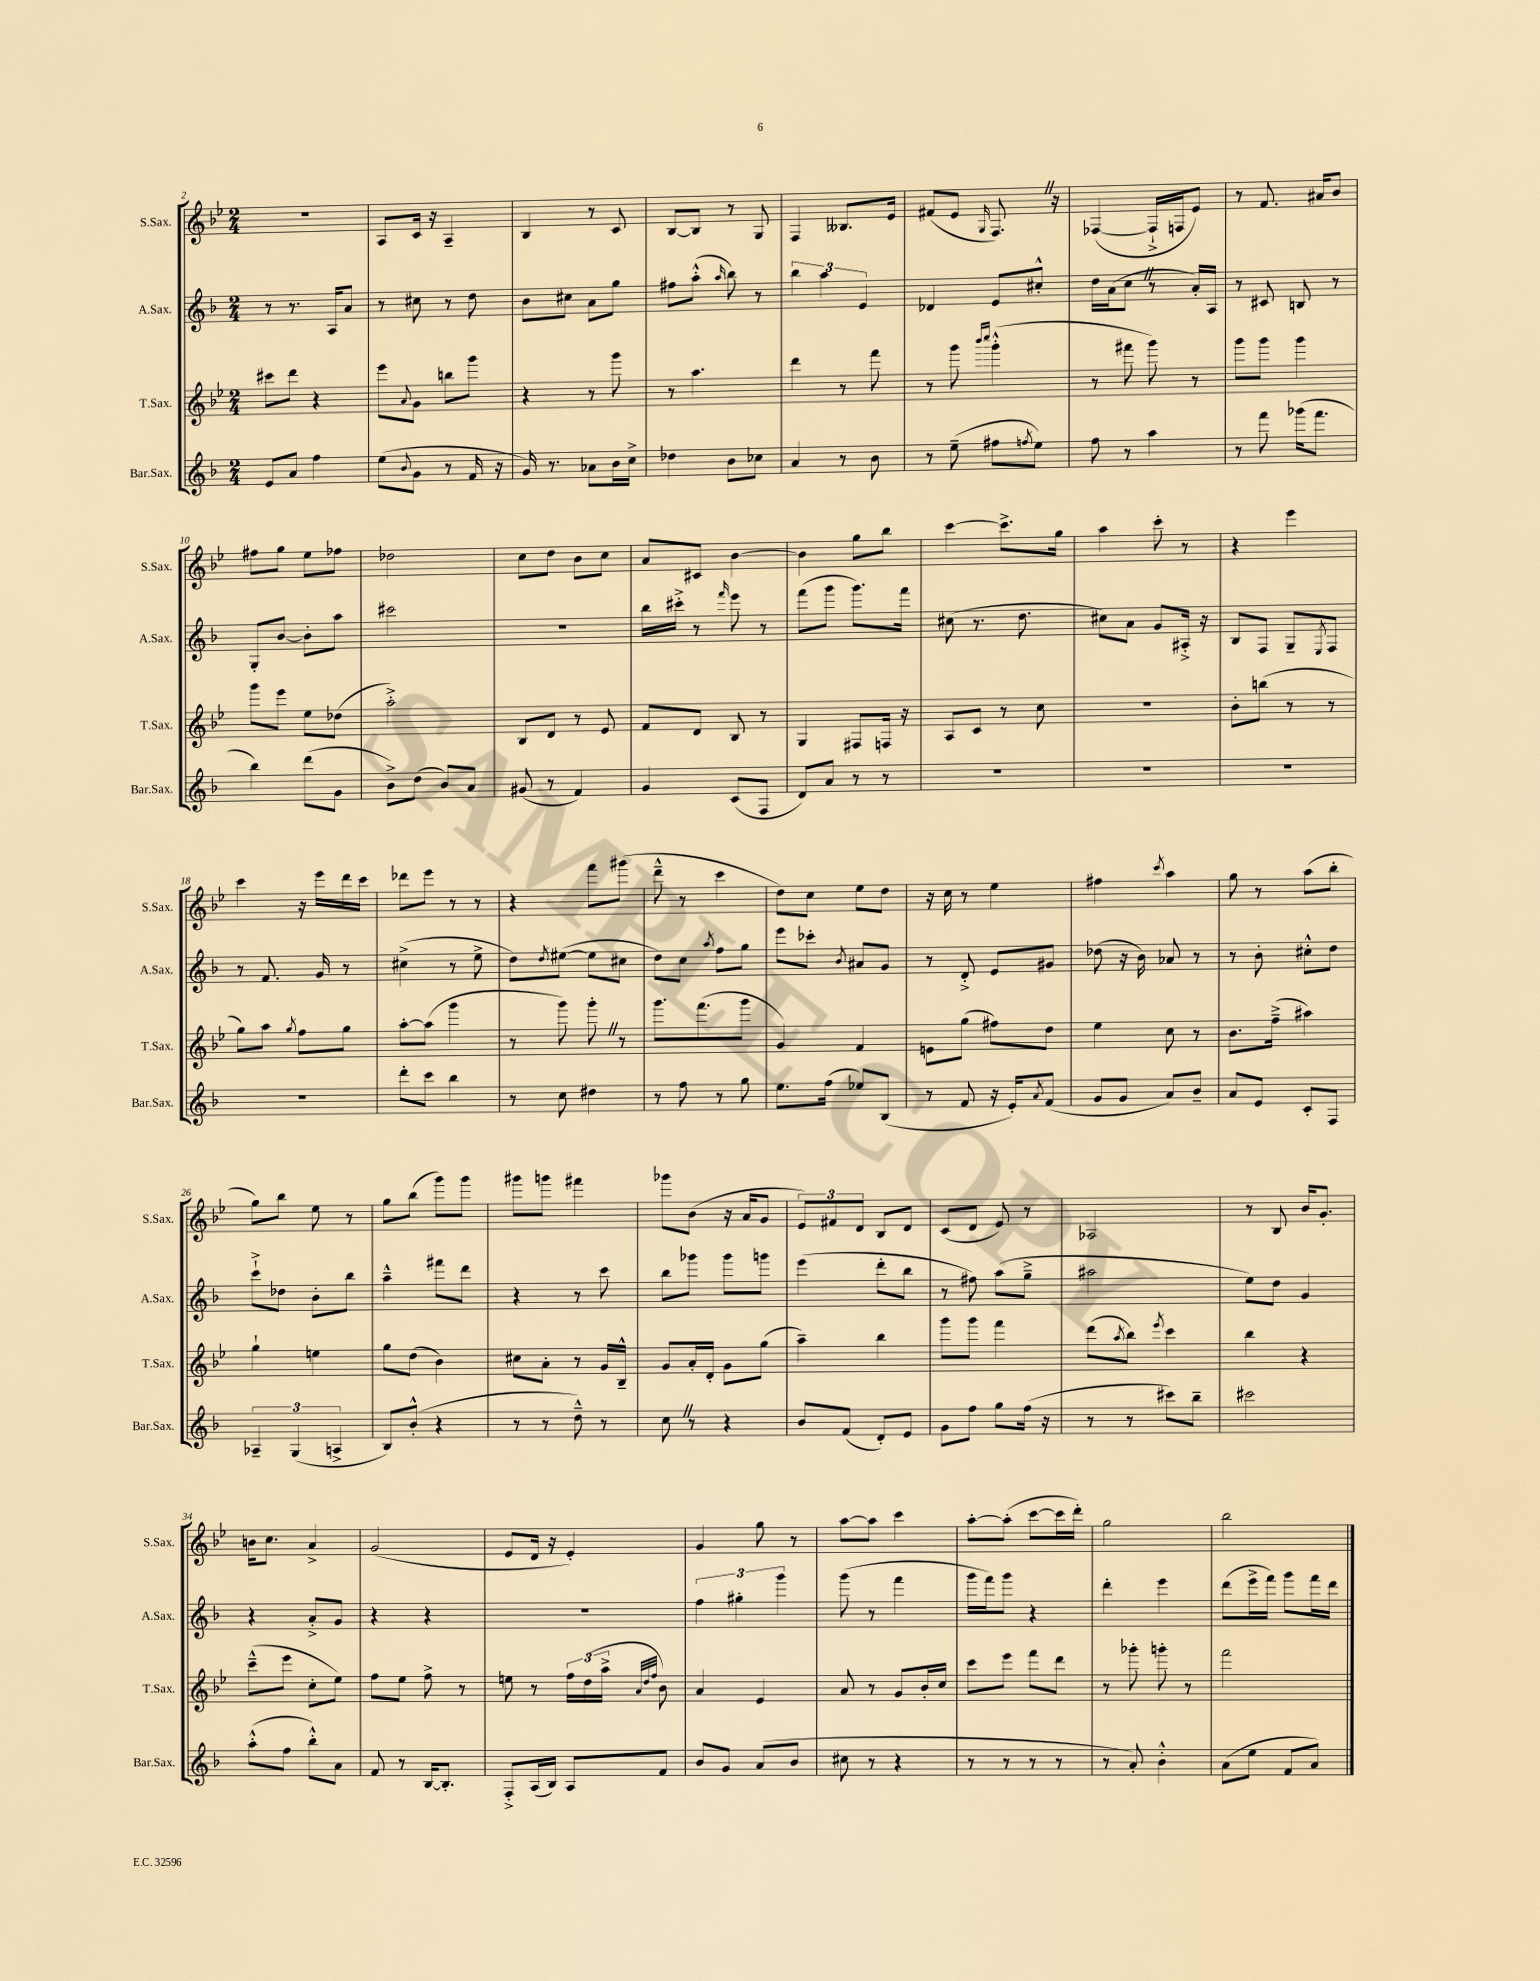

**kern	**kern	**kern	**kern
*staff4	*staff3	*staff2	*staff1
*clefG2	*clefG2	*clefG2	*clefG2
*k[b-]	*k[b-e-]	*k[b-]	*k[b-e-]
*M2/4	*M2/4	*M2/4	*M2/4
8e/L	8ccc#\L	8r	2r
8a/J	8ddd\J	8.r	.
4ff\	4r	.	.
.	.	16A/LK	.
.	.	8a/J	.
=	=	=	=
(8ee\L	8eee-\L	8r	8A/L
8qqb-/	8qqa/	.	.
8g\J	8g\J	8cc#\	16c/Jk
.	.	.	16r
8r	8bb\L	8r	4A~/
16f/	8ggg\J	8dd\	.
16r	.	.	.
=	=	=	=
16g/)	4r	8b-\L	4B-/
8.r	.	.	.
.	.	8cc#\J	.
8a-\L	8r	8a\L	8r
16b-\L	8ggg\	8gg\J	8c/
16cc^\JJ	.	.	.
=	=	=	=
4dd-\	8r	8ff#\L	[8B-/L
.	4.aa\	(8aa'^^\J	8B-/]J
.	.	16qqaa/	.
8b-\L	.	8bb-\)	8r
8cc-\J	.	8r	8G/
=	=	=	=
4a/	4ddd\	6bb-\	4F/
.	.	6aa\	.
8r	8r	.	8.B--/L
.	.	6e/	.
8b-\	8fff\	.	.
.	.	.	16e-/Jk
=	=	=	=
8r	8r	4d-/	(8f#/L
(8ee~\	8ggg\	.	8e-/J
.	16qqbbb-/LL	.	.
.	16qqcccc/JJ	.	16qqG/
8ff#\L	(4ggg'^^\	8e/L	8.F/)
8qff/	.	.	.
8ee\J)	.	8cc#'^^/J	.
.	.	.	16r
=	=	=	=
8ff\	8r	16dd\LL	([4F-/
.	.	(16a\J	.
8r	8fff#\	8cc\J	.
4aa\	8ggg\)	8r	16F-`^/]LL
.	.	.	16F/J
.	8r	16a'/LL)	8e-/J)
.	.	16A/JJ	.
=	=	=	=
8r	8ggg\L	8r	8r
8fff\	8ggg\J	8c#/	8.f/
(16ggg-\LK	4ggg\	8B/	.
8.fff\J	.	.	16a#/LK
.	.	8r	8b-/J
=	=	=	=
4bb-\)	8ggg\L	8G'/L	8ff#\L
.	8eee-\J	[8b-/J	8gg\J
(8ddd\L	8ee-\L	8b-'\]L	8ee-\L
8g\J	(8dd-\J	8aa\J	8ff-\J
=	=	=	=
8b-^\L)	2aa'^\)	2ccc#\	2dd-\
(8dd\J	.	.	.
8b-/L)	.	.	.
8a/J	.	.	.
=	=	=	=
(8g#/	8B-/L	2r	8cc\L
8r	8d/J	.	8dd\J
4f/)	8r	.	8b-\L
.	8e-/	.	8cc\J
=	=	=	=
4g/	8f/L	16bb-\LL	8a/L
.	.	16ccc#'^\JJ	.
.	8d/J	8r	8c#/J
.	.	16qqfff/	.
(8c/L	8B-/	8eee\	[4b-\
8F/J	8r	8r	.
=	=	=	=
8d/L)	4G/	(8fff\L	4b-\]
8a/J	.	8ggg\J	.
8r	8F#/L	8.ggg\L)	8gg\L
8r	16F/Jk	.	8bb-\J
.	16r	16fff\Jk	.
=	=	=	=
2r	8A/L	(8cc#\	[4ccc\
.	8c/J	8.r	.
.	8r	.	8.ccc^\]L
.	.	8.dd\	.
.	8cc\	.	.
.	.	.	16gg\Jk
=	=	=	=
2r	2r	8cc#\L)	4aa\
.	.	8a\J	.
.	.	8g/L	8ccc'\
.	.	16A#'^/Jk	8r
.	.	16r	.
=	=	=	=
2r	8b-'\L	8B-/L	4r
.	(8bb\J	8F/J	.
.	8r	8G~/L	4eee-\
.	.	8qE/	.
.	8r	8F/J	.
=	=	=	=
2r	8gg\L)	8r	4ccc\
.	8aa\J	8.f/	.
.	8qgg/	.	.
.	8ff\L	.	16r
.	.	16g/	16eee-\LL
.	8gg\J	8r	16ddd\
.	.	.	16ccc\JJ
=	=	=	=
8ddd'\L	[8aa'\L	(4cc#^\	8ddd-\L
8ccc\J	(8aa\]J	.	8eee-\J
4bb-\	4ggg\	8r	8r
.	.	8ee^\	8r
=	=	=	=
8r	8r	8dd\L)	4r
.	.	8qdd/	.
8cc\	8ggg\)	([8ee#\J	.
4dd#\	8ggg'\	8ee#\]L	8fff\L
.	8r	8cc#\J	(8ggg#\J
=	=	=	=
8r	8.ggg\L	8dd\L)	8ddd~^^\
8ff\	.	8cc\J	8r
.	(8.fff\	.	.
.	.	8qaa/	.
8r	.	8ff\L	4ccc\
8gg\	8ggg\J	8gg\J	.
=	=	=	=
8.ee\L	4g/)	8eee\L	8dd\L)
.	.	8ccc-'\J	8cc\J
(16ff\Jk	.	.	.
.	.	8qb-/	.
8ee-/L)	4f/	8a#/L	8ee-\L
(8B-/J	.	8g/J	8dd\J
=	=	=	=
8r	8e\L	8r	16r
.	.	.	16cc\
8f/	(8gg\J	8d'^/	8r
16r	8ff#\L)	8e/L	4ee-\
16e'/LK)	.	.	.
8qa/	.	.	.
(8f/J	8dd\J	8g#/J	.
=	=	=	=
8g/L	4ee-\	(8dd-\	4ff#\
8g/J	.	16r	.
.	.	16b-\)	.
.	.	.	8qccc/
8a/L)	8cc\	8a-/	4aa\
8b-~/J	8r	8r	.
=	=	=	=
8a/L	8.b-\L	8r	8gg\
8e/J	.	8b-'\	8r
.	(16ff~^\Jk	.	.
8c'/L	4aa#\)	8cc#'^^\L	(8aa\L
8F/J	.	8dd\J	8bb-'\J
=	=	=	=
6A-~/	4gg`\	8ccc`^\L	8gg\L)
.	.	8dd-\J	8bb-\J
(6G/	.	.	.
.	4ee\	8b-'\L	8ee-\
6A^/	.	.	.
.	.	8bb-\J	8r
=	=	=	=
8B-/L)	8gg\L	4aa~^^\	8gg\L
(8b-'^^/J	(8dd\J	.	(8bb-\J
4r	4b-\)	8fff#\L	8ggg\L)
.	.	8ddd\J	8ggg\J
=	=	=	=
8r	8cc#\L	4r	8ggg#\L
8r	8a'\J	.	8ggg\J
8dd~^^\)	8r	8r	4fff#\
8r	16g/LL	8ccc\	.
.	16B-~^^/JJ	.	.
=	=	=	=
8cc\	8g/L	8bb-\L	8ggg-\L
8r	16a'/L	8ggg-\J	(8b-\J
.	16d'/JJ	.	.
4r	8g\L	8ggg-\L	16r
.	.	.	16a/LK
.	(8gg\J	8ggg\J	8g/J
=	=	=	=
8b-/L	4aa~\)	(4eee\	12e-/L)
.	.	.	12f#/
(8f/J	.	.	.
.	.	.	12d/J
8d'/L)	4bb-\	8ddd'\L	8B-/L
8e/J	.	8bb-\J	8d/J
=	=	=	=
8g\L	8ggg\L	8r	(8c/L
8ff\J	8ggg\J	8ff#\)	8d/J
8gg\L	4fff\	(8aa\L	8e-/)
(16ff\Jk	.	8gg~^\J	8r
16r	.	.	.
=	=	=	=
8r	(8ddd\L	2aa#\	2A-/
.	8qaa/	.	.
8r	8bb-\J)	.	.
.	8qeee-/	.	.
8ccc#\L)	4ccc\	.	.
8bb-~\J	.	.	.
=	=	=	=
2ccc#\	4bb-\	8ee\L)	8r
.	.	8dd\J	8B-/
.	4r	4g/	16b-/LK
.	.	.	8.g'/J
=	=	=	=
(8aa'^^\L	(8ccc~^^\L	4r	16b\LK
.	.	.	8.cc\J
8ff\J	8eee-\J	.	.
8bb-'^^\L)	8cc'\L	8a'^/L	4a^/
8a\J	8ee-\J)	8g/J	.
=	=	=	=
8f/	8ff\L	4r	(2g/
8r	8ee-\J	.	.
[16B-/LK	8ff^\	4r	.
8.B-'/]J	.	.	.
.	8r	.	.
=	=	=	=
8F'^/L	8ee\	2r	8e-/L
(16A/L	8r	.	16d/Jk
16B-/JJ)	.	.	16r
8A/L	24ff\LL	.	4e-'/)
.	(24dd\	.	.
.	24aa^\JJ	.	.
.	32qqa/LLL	.	.
.	32qqdd/	.	.
.	32qqff/JJJ	.	.
8f/J	8b-\)	.	.
=	=	=	=
8b-/L	4a/	6ff\	4g/
8g/J	.	.	.
.	.	6gg#'\	.
(8a/L	4e-/	.	8gg\
.	.	6ggg\	.
8b-/J	.	.	8r
=	=	=	=
8cc#\	8a/	(8ggg\	[8aa\L
8r	8r	8r	8aa\]J
4r	8g/L	4fff\	4ccc\
.	16b-'/L	.	.
.	16cc/JJ	.	.
=	=	=	=
8r	8ccc\L	16ggg\LL	[8aa'\L
.	.	16fff\J)	.
8r	8eee-\J	8ggg\J	(8aa'\]J
8r	8fff\L	4r	[8ccc\L
8r	8ddd\J	.	16ccc\]L
.	.	.	16ddd'\JJ)
=	=	=	=
8r	8r	4ddd'\	2gg\
8a'/)	8ggg-'\	.	.
4b-'^^\	8ggg'\	4eee\	.
.	8r	.	.
=	=	=	=
(8a\L	2fff\	(8ddd\L	2bb-\
8ee\J	.	16eee^\L	.
.	.	16fff\JJ)	.
8f/L	.	8ggg\L	.
8a/J)	.	16fff\L	.
.	.	16ddd\JJ	.
==	==	==	==
*-	*-	*-	*-
